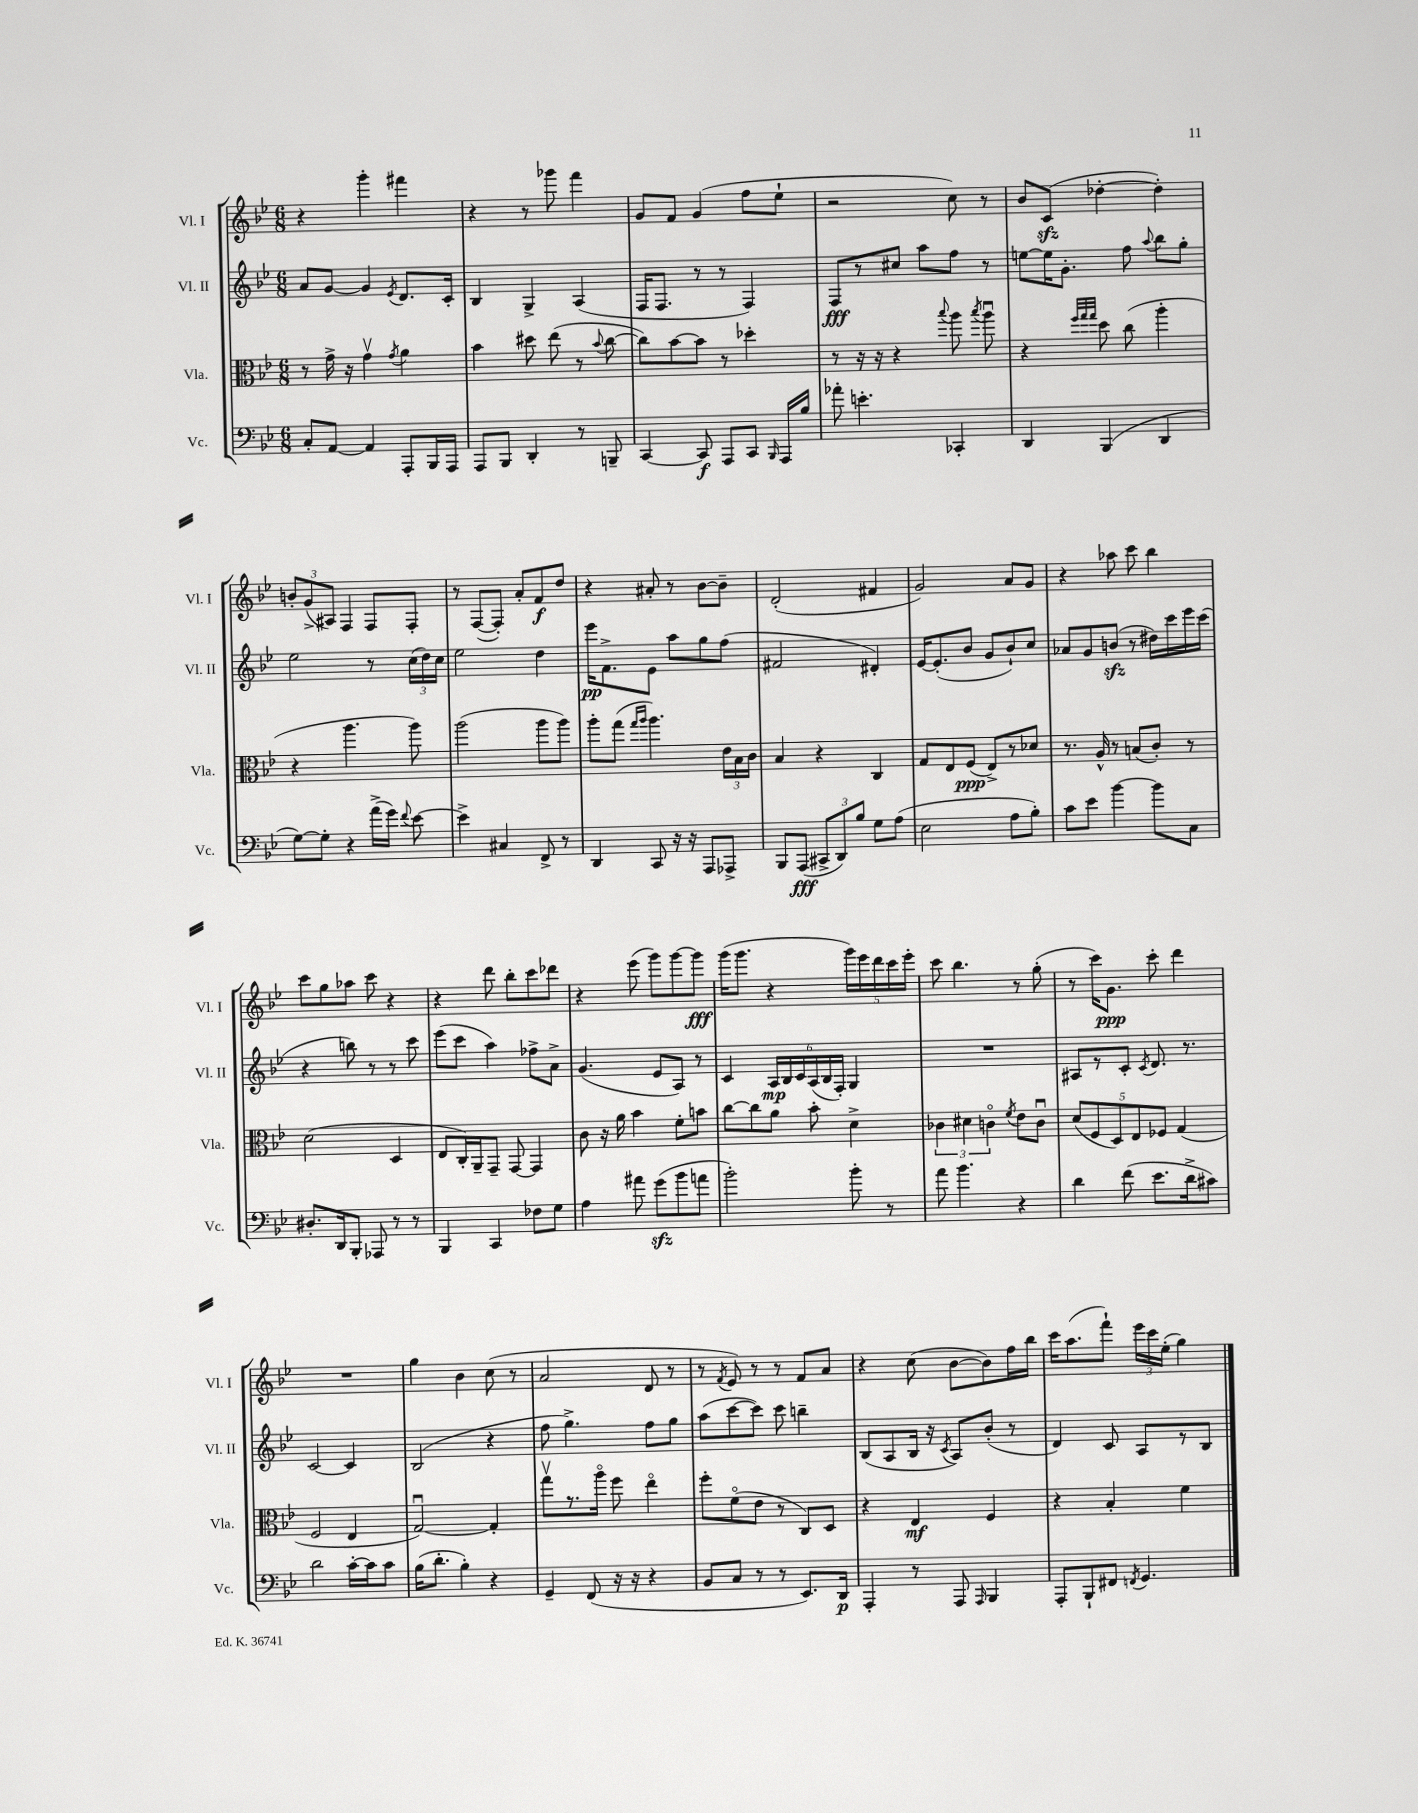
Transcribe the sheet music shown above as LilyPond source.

<<
\new StaffGroup <<
\new Staff = "s0" \with { instrumentName = "Vl. I" shortInstrumentName = "Vl. I" } {
    \clef treble \key bes \major \numericTimeSignature \time 6/8
    \autoBeamOff r4 g'''4-. fis'''4 |
    r4 r8 ges'''8 f'''4 |
    g'8[ f'8] g'4( f''8[ ees''8]-! |
    r2 c''8) r8 |
    bes'8[ c'8]\sfz( des''4~-. des''4-.) |
    \tuplet 3/2 { b'8[-. g'8->( ais8]) } f4 f8[ f8]-. |
    r8 f8[~( f8]-.) a'8[-. f'8\f d''8] |
    r4 ais'8-. r8 bes'8[~ bes'8]-- |
    d'2-.( fis'4 |
    g'2) a'8[ g'8] |
    r4 aes''8 c'''8 bes''4 |
    c'''8[ g''8 aes''8] c'''8 r4 |
    r4 d'''8 bes''8[-. c'''8 des'''8] |
    r4 ees'''8( g'''8[) g'''8~ g'''8]\fff |
    g'''16[( g'''8.] r4 \tuplet 5/4 { g'''16[) ees'''16 d'''16 c'''16 ees'''16]-. } |
    c'''8 bes''4. r8 g''8-.( |
    r8 c'''16[) g'8.]\ppp c'''8-. d'''4 |
    R2. |
    g''4 bes'4 c''8( r8 |
    a'2 d'8 r8 |
    r8 \acciaccatura { f'8 } ees'8) r8 r8 f'8[ a'8] |
    r4 c''8( bes'8[~ bes'8) f''16 bes''16] |
    c'''16[ a''8.( f'''8]-!) \tuplet 3/2 { ees'''16[ c'''16 ees''16]-.( } g''4) \bar "|." |
}
\new Staff = "s1" \with { instrumentName = "Vl. II" shortInstrumentName = "Vl. II" } {
    \clef treble \key bes \major \numericTimeSignature \time 6/8
    \autoBeamOff a'8[ g'8]~ g'4 \acciaccatura { ees'8 } d'8.[ c'16]-. |
    bes4 g4-> a4( |
    f16[ f8.] r8 r8 f4) |
    f8[\fff r8 cis''8] a''8[ f''8] r8 |
    e''8[~ e''16 g'8.]-. f''8 \appoggiatura { a''8 } bes''8[ g''8]-. |
    ees''2 r8 \tuplet 3/2 { c''16[( d''16) c''16] } |
    ees''2 d''4 |
    ees'''16[\pp f'8.-> ees'8] a''8[ g''8 f''8]( |
    fis'2 dis'4-.) |
    ees'16[~ ees'8.-.( bes'8] g'8[ bes'8-!) c''8] |
    aes'8[ g'8 b'8]\sfz( r8 dis''16[) c'''16 ees'''16 c'''16]( |
    r4 b''8) r8 r8 c'''8 |
    ees'''8[( c'''8] a''4) fes''8[-> a'8]-> |
    g'4.( ees'8[ a8]) r8 |
    c'4 \tuplet 6/4 { a16[\mp bes16 c'16 a16( bes16 f16]-.) } g4 |
    R2. |
    ais8[ r8 c'8]-. \acciaccatura { c'8 } d'8. r8. |
    c'2~ c'4 |
    bes2( r4 |
    f''8 g''4.->) f''8[ g''8] |
    a''8[( c'''8~ c'''8]) c'''8 b''4-- |
    bes8[( a8 bes16] r16 \acciaccatura { c'8 } a8[) bes'8]-.( r8 |
    d'4) c'8 a8[ r8 bes8] \bar "|." |
}
\new Staff = "s2" \with { instrumentName = "Vla." shortInstrumentName = "Vla." } {
    \clef alto \key bes \major \numericTimeSignature \time 6/8
    \autoBeamOff r8 g'16-> r16 g'4\upbow \acciaccatura { g'8 } a'4 |
    bes'4 dis''8 ees''8( r8 \appoggiatura { bes'8 } c''8~ |
    c''8[) bes'8~ bes'8] r8 des''4-. |
    r8 r16 r16 r4 \appoggiatura { bes''8 } a''8 \acciaccatura { bes''8 } a''8\downbow |
    r4 \grace { f''32[ g''32 g''32] } d''8 c''8( a''4-. |
    r4 a''4. a''8) |
    a''2( a''8[ a''8]) |
    a''8[-. g''8]( \grace { g''16[ a''16] } a''4.) \tuplet 3/2 { ees'16[ bes16 c'16] } |
    bes4 r4 c4 |
    g8[ ees8 f8]\ppp( ees8[->) r8 des'8] |
    r8. a16-^ r8 b8[( c'8]-.) r8 |
    d'2( d4 |
    ees8[ c16-.) a,16-- g,8]-- g,8~ g,4 |
    c'8 r16 a'16 bes'4 f'8[-. b'8] |
    c''8[~ c''8 a'8] bes'8-. d'4-> |
    \tuplet 3/2 { ces'4 dis'4 c'4\flageolet } \acciaccatura { f'8 } ees'8[ c'8]\downbow |
    \tuplet 5/4 { d'8[( f8 d8) ees8 fes8] } g4( |
    f2 ees4 |
    g2~\downbow) g4-. |
    g''8[\upbow r8. a''16]\flageolet f''8 ees''4\flageolet |
    f''8[-. f'8\flageolet( ees'8] r8 c8[) d8] |
    r4 ees4\mf f4 |
    r4 bes4-. f'4 \bar "|." |
}
\new Staff = "s3" \with { instrumentName = "Vc." shortInstrumentName = "Vc." } {
    \clef bass \key bes \major \numericTimeSignature \time 6/8
    \autoBeamOff c8[-. a,8]~ a,4 a,,8[-. bes,,16 a,,16] |
    a,,8[ bes,,8] d,4-. r8 b,,8-- |
    c,4~ c,8\f a,,8[ c,8] \grace { bes,,16 } a,,16[ bes16] |
    aes'8-. e'4.-. ces,4-. |
    d,4 bes,,4( d,4 |
    g8[~) g8]-. r4 a'16[->( g'16]) \appoggiatura { f'8 } ees'8~ |
    ees'4-> cis4 f,8-> r8 |
    d,4 c,8 r16 r16 a,,8[ aes,,8]-> |
    bes,,8[ a,,8]\fff( \tuplet 3/2 { cis,8[-> d,8) bes8] } g8[ a8]( |
    ees2 a8[ bes8]-.) |
    c'8[ ees'8] bes'4~ bes'8[ c8] |
    dis8.[-. d,16 bes,,8]-. aes,,8 r8 r8 |
    bes,,4 c,4 fes8[ g8] |
    a4 ais'8 g'8[\sfz( bes'8 a'8] |
    bes'2-.) bes'8-. r8 |
    a'8 bes'4. r4 |
    d'4 f'8( ees'8.[ d'16-> cis'8]) |
    d'2 c'16[~-. c'16 c'8] |
    bes16[( d'8.]-. bes4-.) r4 |
    g,4-- f,8( r16 r16 r4 |
    bes,8[ c8] r8 r8 ees,8.[) d,16]\p |
    a,,4-. r8 a,,8 \grace { a,,16 } bes,,4 |
    a,,8[-. bes,,8-! fis,8] \acciaccatura { f,8 } g,4. \bar "|." |
}
>>
>>
\layout { \context { \Score \remove "Bar_number_engraver" } }
